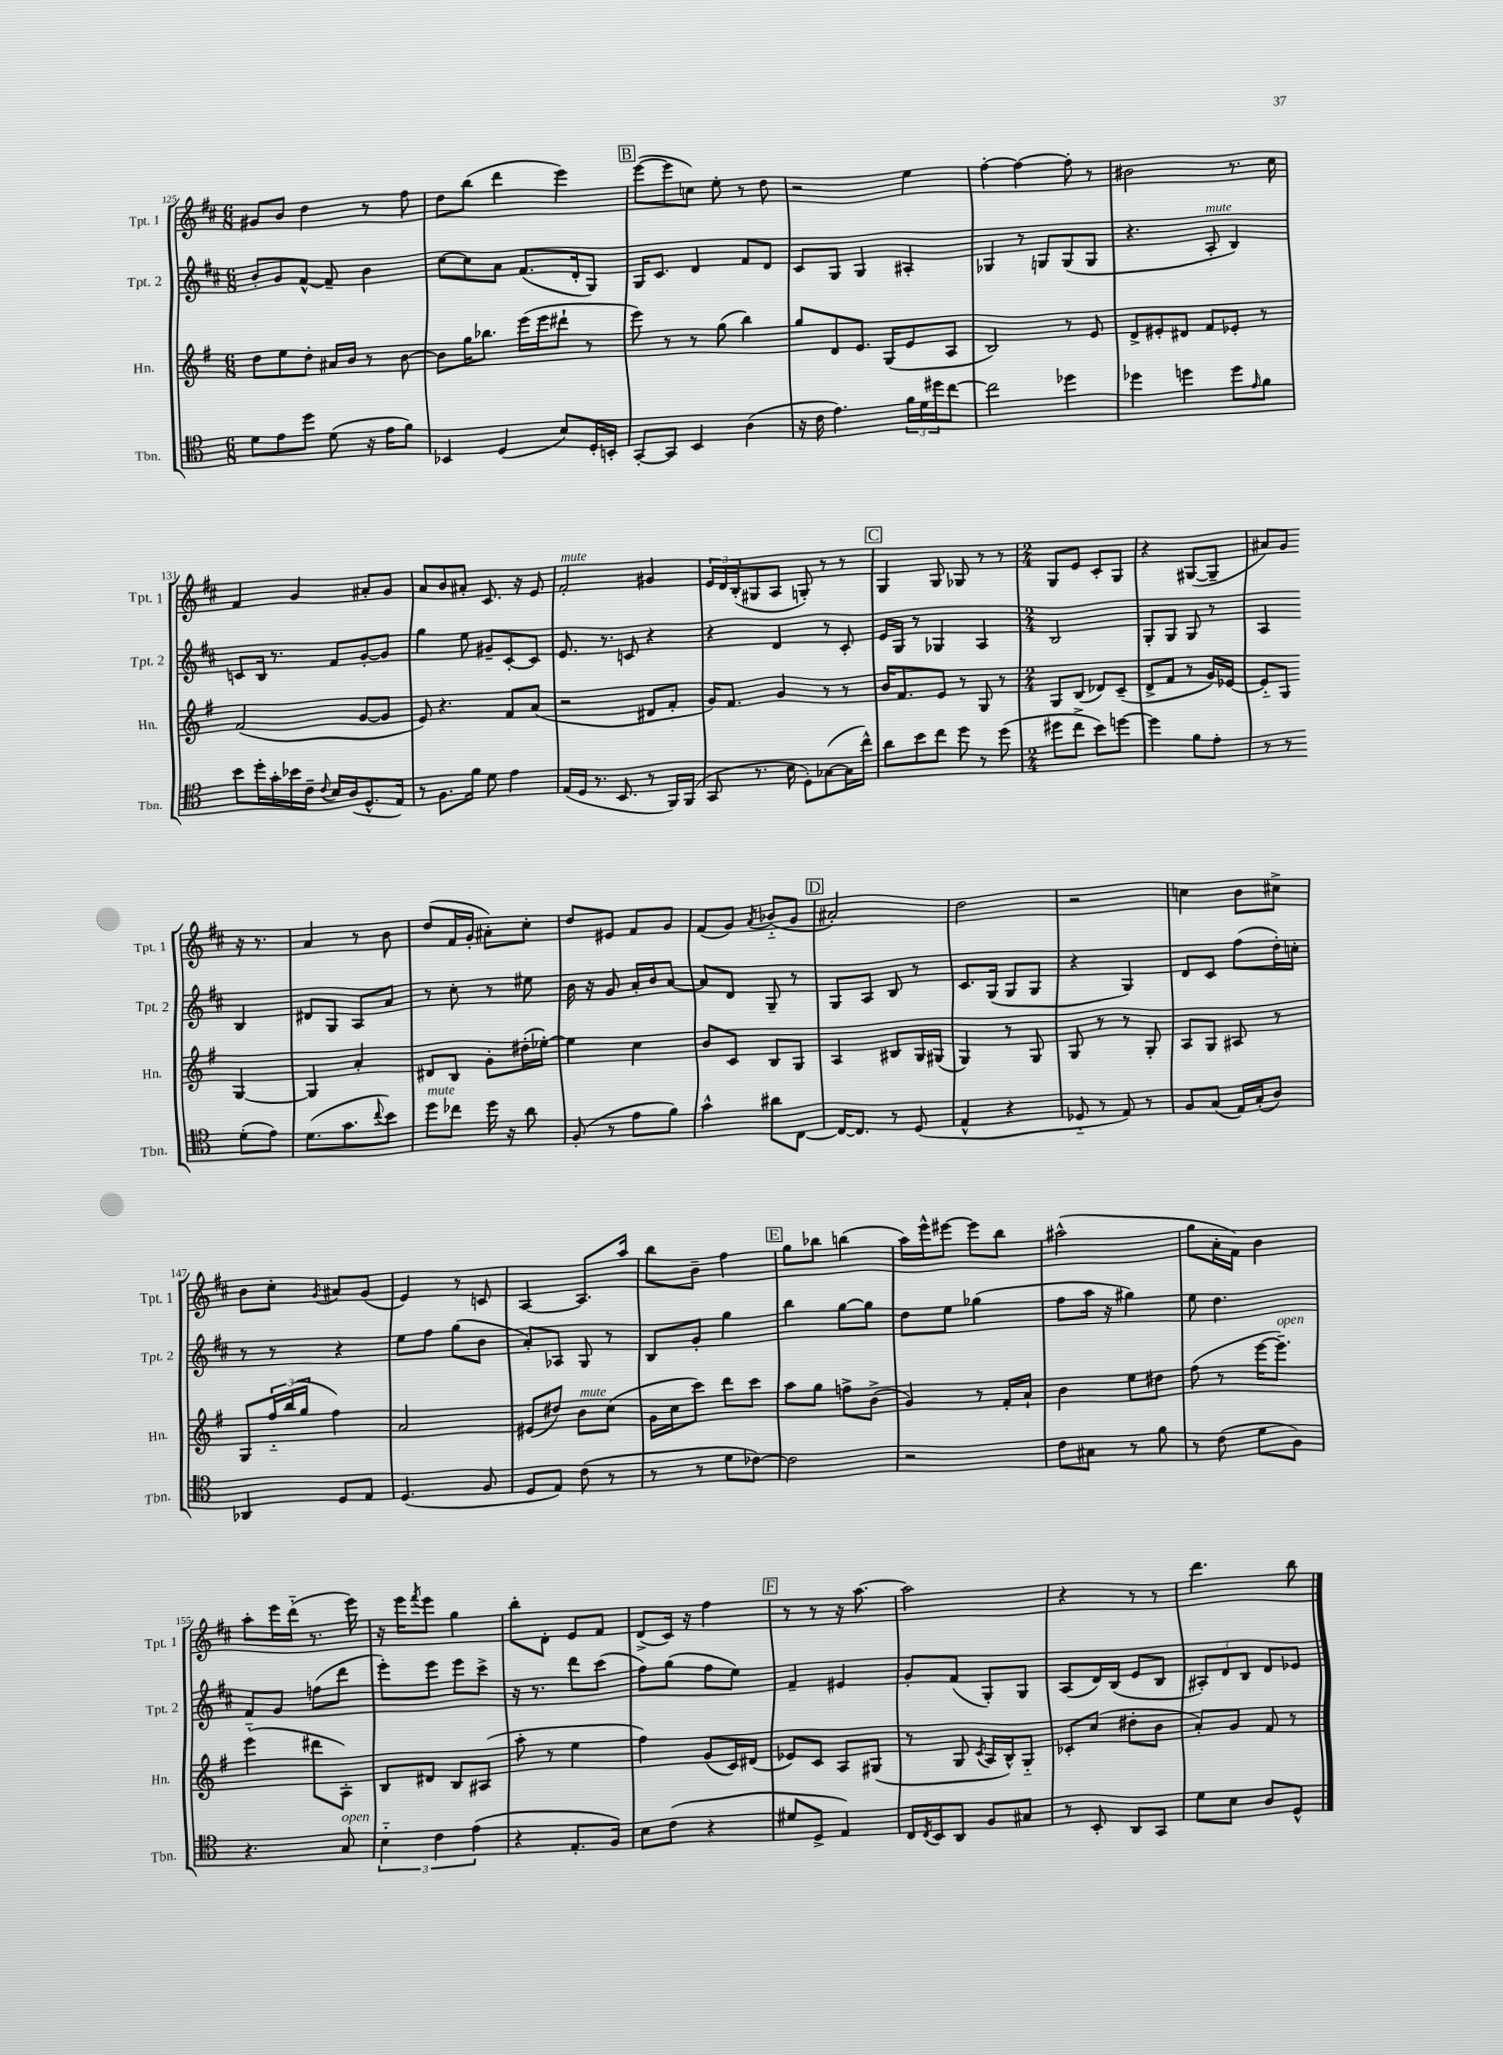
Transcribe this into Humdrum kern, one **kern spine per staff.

**kern	**kern	**kern	**kern
*part4	*part3	*part2	*part1
*staff4	*staff3	*staff2	*staff1
*I"Tbn.	*I"Hn.	*I"Tpt. 2	*I"Tpt. 1
*I'Tbn.	*I'Hn.	*I'Tpt. 2	*I'Tpt. 1
*clefC4	*clefG2	*clefG2	*clefG2
*k[]	*k[f#]	*k[f#c#]	*k[f#c#]
*M6/8	*M6/8	*M6/8	*M6/8
=125	=125	=125	=125
8d\L	8dd\L	8b'/L	8g#X/L
8e\	8ee\	8g/	8b/J
8dd\J	8dd'\J	[8f#^^/J	4dd\
(8d\	16a#X/LL	8f#~/]	.
.	16b/JJ	.	.
16r	8r	4b\	8r
16e\KL	.	.	.
8f\J)	[8b\	.	8ff#\
=126	=126	=126	=126
4BB-X/	8b\L]	[8cc#\L	8dd\L
.	16gg\K	8cc#\]	(8bb\J
.	8.bb-X\J	.	.
(4D/	.	8a\J	4ddd\
.	(16eee\LL	(8.f#/L	.
.	16eee\J	.	.
8B/L)	8ddd#X`\J	.	4eee\)
.	.	16d'/k	.
16D'/L	8r	8G/J)	.
16BBn'/JJ	.	.	.
!!LO:REH:place=s1:t=B
=127	=127	=127	=127
[8GG'/L	8eee\)	16G/KL	([8eee\L
.	.	8.c#/J	.
8GG/J]	8r	.	8eee\]
4BB/	8r	4d/	8ccn\J)
.	(8gg\	.	8ee'\
(4A\	4bb\)	8f#/L	8r
.	.	8d/J	8dd\
=128	=128	=128	=128
16r	8gg/L	8c#/L	2r
16c\	.	.	.
4.e\)	8d/	8G/J	.
.	8.e/J	4G/	.
.	(16G/KL	.	.
24f\LL	8e/	4A#X'/	4ee\
24d\	.	.	.
24dd#X\J	.	.	.
[8cc\J	8A/J	.	.
=129	=129	=129	=129
2cc\]	2B/)	4G-X/	[4ff#'\
.	.	8r	4ff#\_
.	.	8Gn/L	.
4dd-X\	8r	(8G/	8ff#'\]
.	8e/	8G/J	8r
=130	=130	=130	=130
4dd-X\	8d^/L	4.r	2b#X\
.	8e#X'/	.	.
4ddn\	8d#X/J	.	.
!	!	!LO:TX:a:i:t=mute	!
.	8f#/L	8A'/	.
8dd\L	8e-X'/J	4B/)	8.r
16qqe/	.	.	.
8f\J	8r	.	.
.	.	.	16cc#\
!!LO:LB:g=z
=131	=131	=131	=131
8b\L	(2f#/	8cn/L	4f#/
16dd'\L	.	16B/Jk	.
16g'\	.	8.r	.
16b-X\	.	.	4g/
16c~\JJ	.	.	.
8qqc/	.	.	.
16B/LL	.	8f#/L	.
(16A/J	.	.	.
8.D^^/	[8g/L	[8g'/	8a#X'/L
.	8g/J]	8g/J]	8g/J
16E/Jk)	.	.	.
=132	=132	=132	=132
8r	8e/)	4gg\	8a/L
8.F\L	4.r	.	8b/
.	.	8ee\	8a#X'/J
16f\Jk	.	.	.
8d\	.	8g#X~/L	8.c#/
4e\	8f#/L	[8c#'/	.
.	.	.	16r
.	(8a/J	8c#/J]	8e/
=133	=133	=133	=133
!	!	!	!LO:TX:a:i:t=mute
(16E/LL	2r	8.e/	2f#'/
16D/JJ	.	.	.
8.r	.	.	.
.	.	8.r	.
8.BB/	.	.	.
.	.	8cn/	.
8r	8d#X/L	4r	4g#X/
16FF/LL)	8f#'/J	.	.
(16FF/JJ	.	.	.
=134	=134	=134	=134
8GG/	16g/KL)	4r	24e/LL
.	.	.	24d/
.	8.f#/J	.	.
.	.	.	(24B'/J
8.r	.	.	8G#X/
.	4g/	4d/	8A/J
16B\	.	.	.
8D'\L)	.	.	8Gn'/)
([8G-X\	8r	8r	8r
16G-\L]	8r	8c#'/	8r
16cc^^\JJ)	.	.	.
!!LO:REH:place=s1:t=C
=135	=135	=135	=135
8a\L	16b/KL	16e/LL	4G/
.	8.f#/	16G/JJ	.
8b\	.	8r	.
8cc\J	8e/J	4G-X/	8G/
8dd\	8r	.	8G-X/
8r	8G/	4A/	8r
(8dd\	8r	.	8r
=136	=136	=136	=136
*M2/4	*M2/4	*M2/4	*M2/4
8dd#X\L	8G/L	2B/	8G/L
8cc^\J	(8B/J	.	8e/J
8b\L)	8d-X/L)	.	8c#'/L
[8ddn\J	(8c~/J	.	8G/J
=137	=137	=137	=137
4dd\]	8d^/L	8G'/L	4r
.	8f#/J	8G/J	.
8f\L	8r	8G/	([8G#X/L
8e'\J	16g/LL)	8r	8G#~/J]
.	[16e-X/JJ	.	.
=138	=138	=138	=138
8r	8e-/L]	4A/	8a#X/L)
8r	8G/J	.	8g/J
(8d'\L	[4G/	4B/	16r
.	.	.	8.r
8e\J)	.	.	.
!!LO:LB:g=z
=139	=139	=139	=139
(8.d\L	4G/]	8d#X/L	4a/
.	.	8G/J	.
8.g\	.	.	.
.	4a'/	8A/L	8r
8qqcc/	.	.	.
8b\J)	.	8a/J	8b\
=140	=140	=140	=140
!LO:TX:a:i:t=mute	!	!	!
8dd\L	8d#X/L	8r	(8dd/L
8cc-X\J	8B/J	8cc#'\	16f#/L
.	.	.	16g'/JJ
16dd\	8g'\L	8r	8a#X'\L)
16r	.	.	.
8a\	(16dd#X'\L	8ee#X\	8cc#'\J
.	[16ee-X'\JJ)	.	.
=141	=141	=141	=141
(8F'/	4ee-\]	16b\	8dd/L
.	.	16r	.
8r	.	8g/	8e#X/J
8e\L	4cc\	16a'/LL	8f#/L
.	.	16b/J	.
8f\J)	.	[8a/J	8g/J
=142	=142	=142	=142
4g^^\	8b/L	8a/L]	(8f#/L
.	8c/J	8d/J	8g/J)
.	.	.	8qa/
8a#X\L	8B/L	8G~/	(8b-X/L
[8C\J	8G/J	8r	8g/J
!!LO:REH:place=s1:t=D
=143	=143	=143	=143
16C/KL_	4A/	8G/L	2a#X'/)
8.C/J]	.	.	.
.	.	8A/J	.
8r	8B#X/L	8B/	.
(8D/	16G/L	8r	.
.	(16G#X/JJ	.	.
=144	=144	=144	=144
4E^^/	4G/)	8.c#/L	2dd\
.	.	(16G/Jk	.
4r	8r	8G/L	.
.	8G/	8G/J	.
=145	=145	=145	=145
8D-X/	8G/	4r	2r
8r	8r	.	.
8E/)	8r	4G/)	.
8r	8G'/	.	.
=146	=146	=146	=146
8F/L	8A/L	8d/L	4ccn\
(8G/J	8G/J	8c#/J	.
16E/LL)	8A#X/	(8ff#\L	8b\L
(16G'/J	.	.	.
8A/J)	8r	16dd'\L)	8cc#X^\J
.	.	16ccn'\JJ	.
!!LO:LB:g=z
=147	=147	=147	=147
4AA-X/	8G/L	8r	8b\L
.	24ff#/L	8r	8cc#'\J
.	(24bb/	.	.
.	24gg/JJ	.	.
.	.	.	8qg/
8D/L	4ff#\)	4r	8a#X/L
8E/J	.	.	(8g/J
=148	=148	=148	=148
(4.D/	2a/	8ee\L	4e/)
.	.	8ff#\J	.
.	.	(8gg\L	8r
8F/	.	8b\J	8cn/
=149	=149	=149	=149
8D/L	(8e#X/L	8a'/L)	[4A/
8E/J)	8dd#X/J)	8A-X/J	.
!	!LO:TX:a:i:t=mute	!	!
(8c\	8b\L	8G/	8.A/L]
8r	(8cc\J	8r	.
.	.	.	16aa/Jk
=150	=150	=150	=150
8r	16g\LL	8B/L	8bb\L
.	16cc\J	.	.
8r	8ccc\J)	8g'/J	8b~\J
8d\L	8ddd\L	4gg\	4ff#\
[8c-X\J)	8ccc\J	.	.
!!LO:REH:place=s1:t=E
=151	=151	=151	=151
2c-\]	8aa\L	4bb\	8gg\L
.	8gg\J	.	8bb-X\J
.	8ffn^\L	[8gg\L	(4bbn\
.	(8b^\J	8gg\J]	.
=152	=152	=152	=152
2r	4g/)	8dd\L	16aa\LL)
.	.	.	16eee^^\J
.	.	8ee\J	[8eee#X\J
.	8r	(4gg-X\	8eee#\L]
.	16f#'/LL	.	8bb\J
.	16a`/JJ	.	.
=153	=153	=153	=153
8c\L	4b\	8ff#\L	(2aa#X^^\
8G#X\J	.	16aa\Jk	.
.	.	16r	.
8r	8ee\L	4gg#X\)	.
8f\	8dd#X\J	.	.
=154	=154	=154	=154
8r	(8ff#\	8ee\	8gg\L
(8c\	8r	4.dd\	16a'\L
.	.	.	16f#\JJ)
8d\L	[16eee\KL	.	4b\
!	!LO:TX:a:i:t=open	!	!
.	8.eee~\J])	.	.
8F\J)	.	.	.
!!LO:LB:g=z
=155	=155	=155	=155
4.r	(4eee\	8f#/L	8aa'\L
.	.	8g/J	16eee\L
.	.	.	(16ddd\JJ
.	8ddd#X\L	(8ffn\L	8.r
!LO:TX:a:i:t=open	!	!	!
8G/	8A'\J)	8ddd\J	.
.	.	.	16eee\)
=156	=156	=156	=156
6B\	8B/L	8eee'\L)	16r
.	.	.	16eee\KL
.	.	.	8qfff#/
.	8d#X/J	8eee\J	8eee\J
6c\	.	.	.
.	8B/L	8eee\L	4gg\
(6e\	.	.	.
.	(8A#X/J	8ccc#^\J	.
=157	=157	=157	=157
4r	8aa'\	16r	8bb'\L
.	.	8.r	.
.	8r	.	8d'\J
8.E'/L	4ee\	8ddd\L	8e/L
.	.	(8ccc#\J	8f#/J
16F/Jk)	.	.	.
=158	=158	=158	=158
8B\L	4ff#\)	8ff#\L)	(8d^/L
(8c\J	.	(8gg\J	16c#/Jk)
.	.	.	16r
4r	(8g/L	8ff#\L	4ff#\
.	16c/L)	8ee\J)	.
.	(16d#X/JJ	.	.
!!LO:REH:place=s1:t=F
=159	=159	=159	=159
8d#X/L	8e-X/L)	4f#~/	8r
8D^/J	8c/J	.	8r
4E/)	8A/L	4e#X/	16r
.	.	.	[8.aa\
.	(8G#X/J	.	.
=160	=160	=160	=160
16C/LL	8r	8g'/L	2aa\]
8qC/	.	.	.
16BB/J	.	.	.
8AA/J	8G/	(8f#/J	.
.	8qc/	.	.
8F/L	16A/LL	8G'/L)	.
.	16B^^/J)	.	.
8G#X/J	8G/J	8G/J	.
=161	=161	=161	=161
8r	8c-X'/L	(8A/L	4r
8BB'/	(8cc/J	16d/L)	.
.	.	(16B/JJ	.
8AA/L	8dd#X'\L	8e/L	8r
8GG/J	8b\J	8B/J	8r
=162	=162	=162	=162
8d\L	8a'/L)	12A#X'/L)	4.ddd\
.	.	12d/	.
8B\J	8g/J	.	.
.	.	12B/J	.
8A/L	8f#/	8d/L	.
8D^^/J	8r	8e-X/J	8bb\
==	==	==	==
*-	*-	*-	*-
